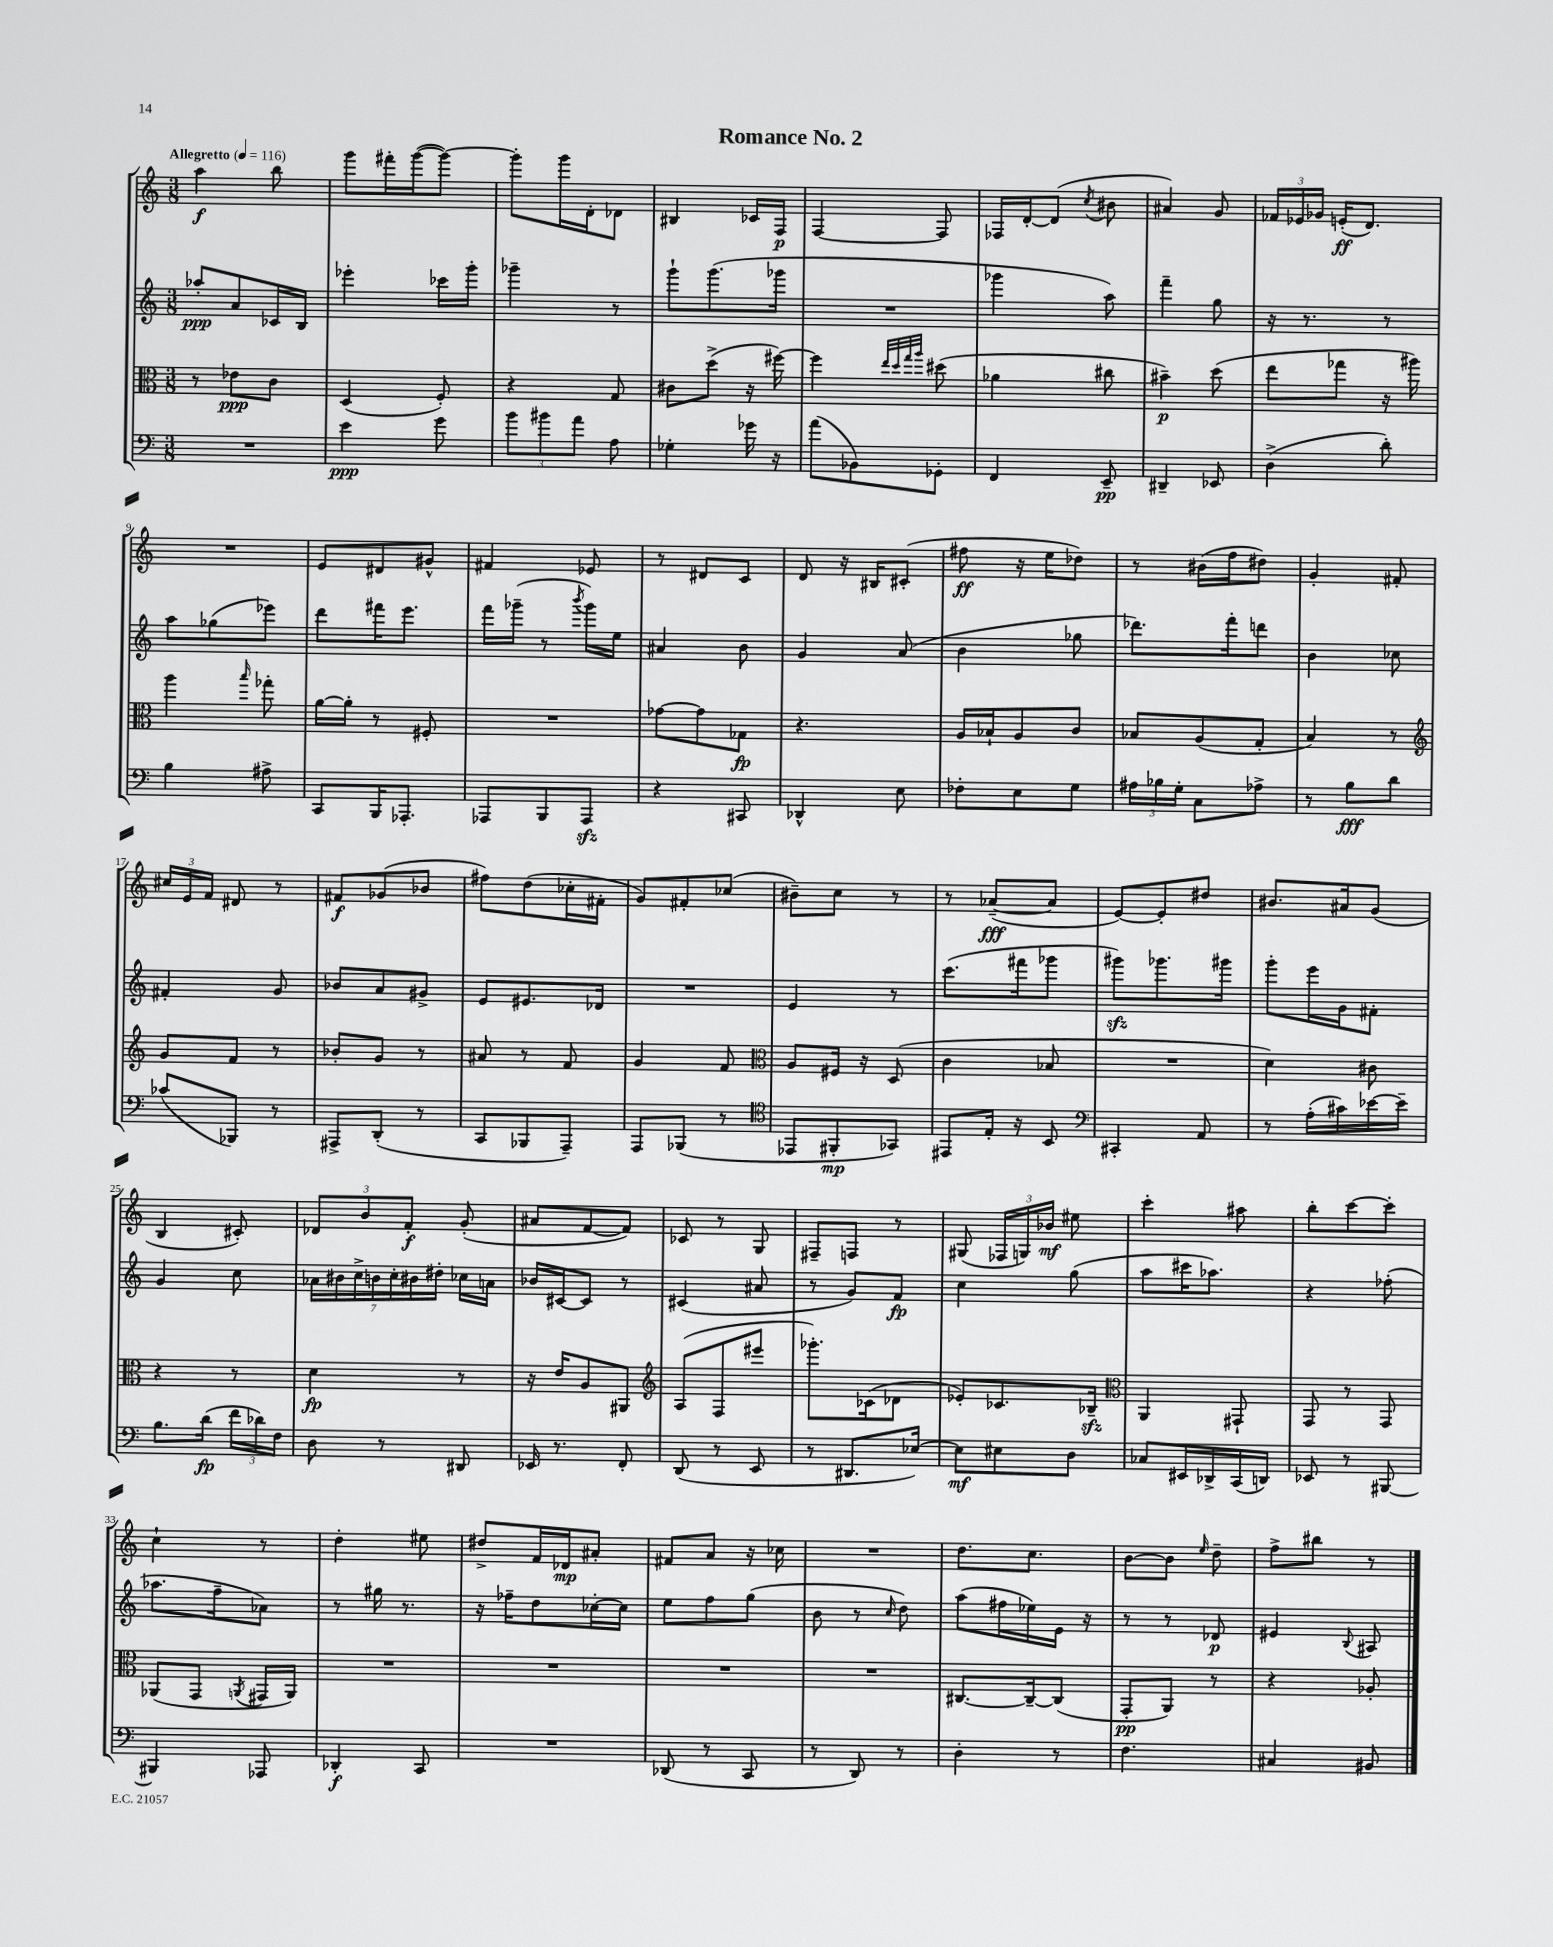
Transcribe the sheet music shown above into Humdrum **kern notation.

**kern	**kern	**kern	**kern
*staff4	*staff3	*staff2	*staff1
*clefF4	*clefC3	*clefG2	*clefG2
*k[]	*k[]	*k[]	*k[]
*M3/8	*M3/8	*M3/8	*M3/8
*MM116	*MM116	*MM116	*MM116
4.r	8r	8aa-'/L	4aa\
.	8e-\L	8a/	.
.	8c\J	16c-/L	8bb\
.	.	16B/JJ	.
=	=	=	=
4e\	(4D/	4eee-'\	8ggg\L
.	.	.	16fff#'\L
.	.	.	([16ggg\J
8g\	8F'/)	16ccc-\LL	8ggg\_J)
.	.	16ggg'\JJ	.
=	=	=	=
12b\L	4r	4ggg-~\	8ggg'\]L
12b#\	.	.	.
.	.	.	16ggg\L
12a\J	.	.	.
.	.	.	16d'\J
8A\	8G/	8r	8d-\J
=	=	=	=
4G-'\	8c#\L	8ggg`\L	4B#/
.	(8dd^\J	(8.ggg\	.
16g-\	16r	.	16c-/LL
16r	[16ff#\)	16ggg-\Jk	16F/JJ
=	=	=	=
(8a\L	4ff#\]	4.r	[4F/
8BB-\)	.	.	.
.	32qqee/LLL	.	.
.	32qqdd/	.	.
.	32qqgg/	.	.
.	32qqaa/JJJ	.	.
8GG-'\J	(8dd#\	.	8F/]
=	=	=	=
4FF/	4a-\	4ggg-\	16F-/LL
.	.	.	[16d'/J
.	.	.	(8d/]J
.	.	.	8qcc/
8EE~/	8cc#\	8aa\)	8b#\
=	=	=	=
4DD#~/	4b#~\)	4fff~\	4a#/)
8EE-/	(8dd\	8gg\	8g/
=	=	=	=
(4D^\	8ee\L	16r	24f-/LL
.	.	.	24e-/
.	.	8.r	.
.	.	.	24g-/JJ
.	8gg-\J	.	(16e'/LK
.	.	.	8.d/J)
8d'\)	16r	8r	.
.	16aa#\)	.	.
=	=	=	=
4B\	4aa\	8aa\L	4.r
.	.	(8gg-\	.
.	16qqbb/	.	.
8A#^\	8gg-'\	8eee-\J)	.
=	=	=	=
8CC/L	[16a\LL	8ddd\L	8e/L
.	16a'\]JJ	.	.
16BBB/K	8r	16fff#\K	8d#/
8.AAA-'/J	.	8.eee\J	.
.	8F#'/	.	8g#^^/J
=	=	=	=
8AAA-/L	4.r	16fff\LL	4f#/
.	.	(16ggg-~\JJ	.
8BBB/	.	8r	.
.	.	8qbbb/	.
8AAA-/J	.	16ggg-\LL)	8e-/
.	.	16ee\JJ	.
=	=	=	=
4r	[8g-\L	4a#/	8r
.	8g-\]	.	8d#/L
8CC#/	8G-\J	8b\	8c/J
=	=	=	=
4DD-^^/	4.r	4g/	8d/
.	.	.	16r
.	.	.	16B#/LK
8E\	.	(8a/	(8c#'/J
=	=	=	=
8F-'\L	16A/LL	4b\	8ff#\
.	16B-`/J	.	.
8E\	8A/	.	16r
.	.	.	16ee\LK
8G\J	8c/J	8gg-\	8dd-\J)
=	=	=	=
24A#\LL	8B-/L	8.ddd-\L)	8r
24B-\	.	.	.
24G'\JJ	.	.	.
8C\L	(8A/	.	(16b#\LL
.	.	16fff'\k	16ff\J
8A-^\J	8G'/J	8ddd\J	8dd#\J)
=	=	=	=
8r	4B/)	4b\	4g'/
8B\L	.	.	.
8d\J	8r	8cc-\	8f#'/
=	=	=	=
*	*clefG2	*	*
(8c-/L	8g/L	4f#'/	24cc#/LL
.	.	.	24e/
.	.	.	24f/JJ
8BBB-/J)	8f/J	.	8d#/
8r	8r	8g/	8r
=	=	=	=
8AAA#^/L	8b-'/L	8b-/L	8f#/L
(8DD'/J	8g/J	8a/	(8g-/
8r	8r	8g#^/J	8b-/J
=	=	=	=
8CC/L	8a#/	8e/L	8ff#\L)
8BBB-/	8r	8.e#/	(8dd\
8AAA~/J)	8f/	.	16cc-'\L
.	.	16d-/Jk	16f#'\JJ
=	=	=	=
8AAA/L	4g/	4.r	8g/L)
(8BBB-/J	.	.	8f#'/
8r	8f/	.	(8cc-/J
=	=	=	=
*clefC4	*clefC3	*	*
8EE-/L	8A/L	4e/	8b#~\L)
8FF#'/	16F#/Jk	.	8cc\J
.	16r	.	.
8GG-/J)	(8D/	8r	8r
=	=	=	=
8EE#/L	4c\	(8.ccc\L	8r
16E'/Jk	.	.	([8a-~/L
16r	.	16fff#\k	.
8BB/	8B-/	8ggg-\J	8a-/]J
=	=	=	=
*clefF4	*	*	*
4CC#'/	4.r	8ggg#\L)	[8e/L)
.	.	8.ggg-\	8e'/]
8AA/	.	.	8dd#/J
.	.	16ggg#\Jk	.
=	=	=	=
8r	4d\)	8ggg'\L	8.b#/L
(16A'\LL	.	16eee\L	.
16c#\)	.	16g\J	16a#/k
[16e-\	8c#\	8f#'\J	(8g/J
16e-~\]JJ	.	.	.
=	=	=	=
8.B\L	4r	4g/	4B/
(16d\Jk	.	.	.
24f\LL	8r	8cc\	8c#'/)
24d-\)	.	.	.
24F\JJ	.	.	.
=	=	=	=
8D\	4d\	28a-\LL	12d-/L
.	.	28b#\	.
.	.	28cc^\	.
.	.	.	12b/
.	.	28b\	.
8r	.	.	.
.	.	28cc'\	.
.	.	.	12f'/J
.	.	28b#\	.
.	.	28dd#'\JJ	.
8DD#/	8r	16cc-\LL	(8g'/
.	.	16a\JJ	.
=	=	=	=
16EE-/	16r	16b-/LL	8a#/L
8.r	16e/LK	[16c#/J	.
.	8A/	8c#/]J	[8f/
8FF'/	8AA#/J	8r	8f/]J)
=	=	=	=
*	*clefG2	*	*
(8DD/	(8A/L	(4c#/	8c-/
8r	8F/	.	8r
8EE/	8eee#/J	8a#/	8G/
=	=	=	=
8r	8.ggg-'\L)	8r	8F#~/L
8.DD#/L	.	8g/L)	8F/J
.	(16c-\k	.	.
.	8d-\J	8f/J	8r
[16E-/Jk)	.	.	.
=	=	=	=
8E-\]L	8e-'/L)	4cc\	(8G#/
8E#\	8.c-/	.	24F-/LL
.	.	.	24G/)
.	.	.	24b-/JJ
8D\J	.	(8gg\	8ee#\
.	16B-~/Jk	.	.
=	=	=	=
*	*clefC3	*	*
8C-/L	4AA/	8aa\L	4ccc'\
16EE#/L	.	16ccc#\K	.
16DD-^/	.	8.aa-\J)	.
(16CC/	8GG#`/	.	8aa#\
16DD/JJ)	.	.	.
=	=	=	=
8EE-/	8GG/	4r	8bb'\L
8r	8r	.	[8ccc\
[8BBB#/	8GG/	(8ff-'\	8ccc'\]J
=	=	=	=
4BBB#/]	(8AA-/L	8.aa-\L	4cc`\
.	8GG/J	.	.
.	.	16ff~\k	.
.	8qAA/	.	.
8AAA-/	16GG#/LL	8a-\J)	8r
.	16AA/JJ)	.	.
=	=	=	=
4DD-'/	4.r	8r	4dd'\
.	.	16gg#\	.
.	.	8.r	.
8CC/	.	.	8ee#\
=	=	=	=
4.r	4.r	16r	8dd#^/L
.	.	16ff-~\LK	.
.	.	8dd\	16f/L
.	.	.	16d-/J
.	.	[16cc-'\L	8a#'/J
.	.	16cc-\]JJ	.
=	=	=	=
(8DD-/	4.r	8ee\L	8f#/L
8r	.	8ff\	8a/J
8CC/	.	(8gg\J	16r
.	.	.	16cc-\
=	=	=	=
8r	4.r	8b\	4.r
8DD/)	.	8r	.
.	.	16qqcc/	.
8r	.	8dd\)	.
=	=	=	=
4D'\	[8.C#/L	(8aa\L	8.dd\L
.	.	16ff#\L	.
.	16C#~/_k	16ee-\)	8.cc\J
8r	(8C#/]J	16e\JJ	.
.	.	16r	.
=	=	=	=
4.F\	8GG'/L	8r	[8b\L
.	8AA/J)	8r	8b\]J
.	.	.	16qqee/
.	8r	8d-/	8dd~\
=	=	=	=
4C#/	4r	4e#/	8ff^\L
.	.	.	8bb#\J
.	.	8qqB/	.
8BB#/	8A-'/	8A#/	8r
==	==	==	==
*-	*-	*-	*-
